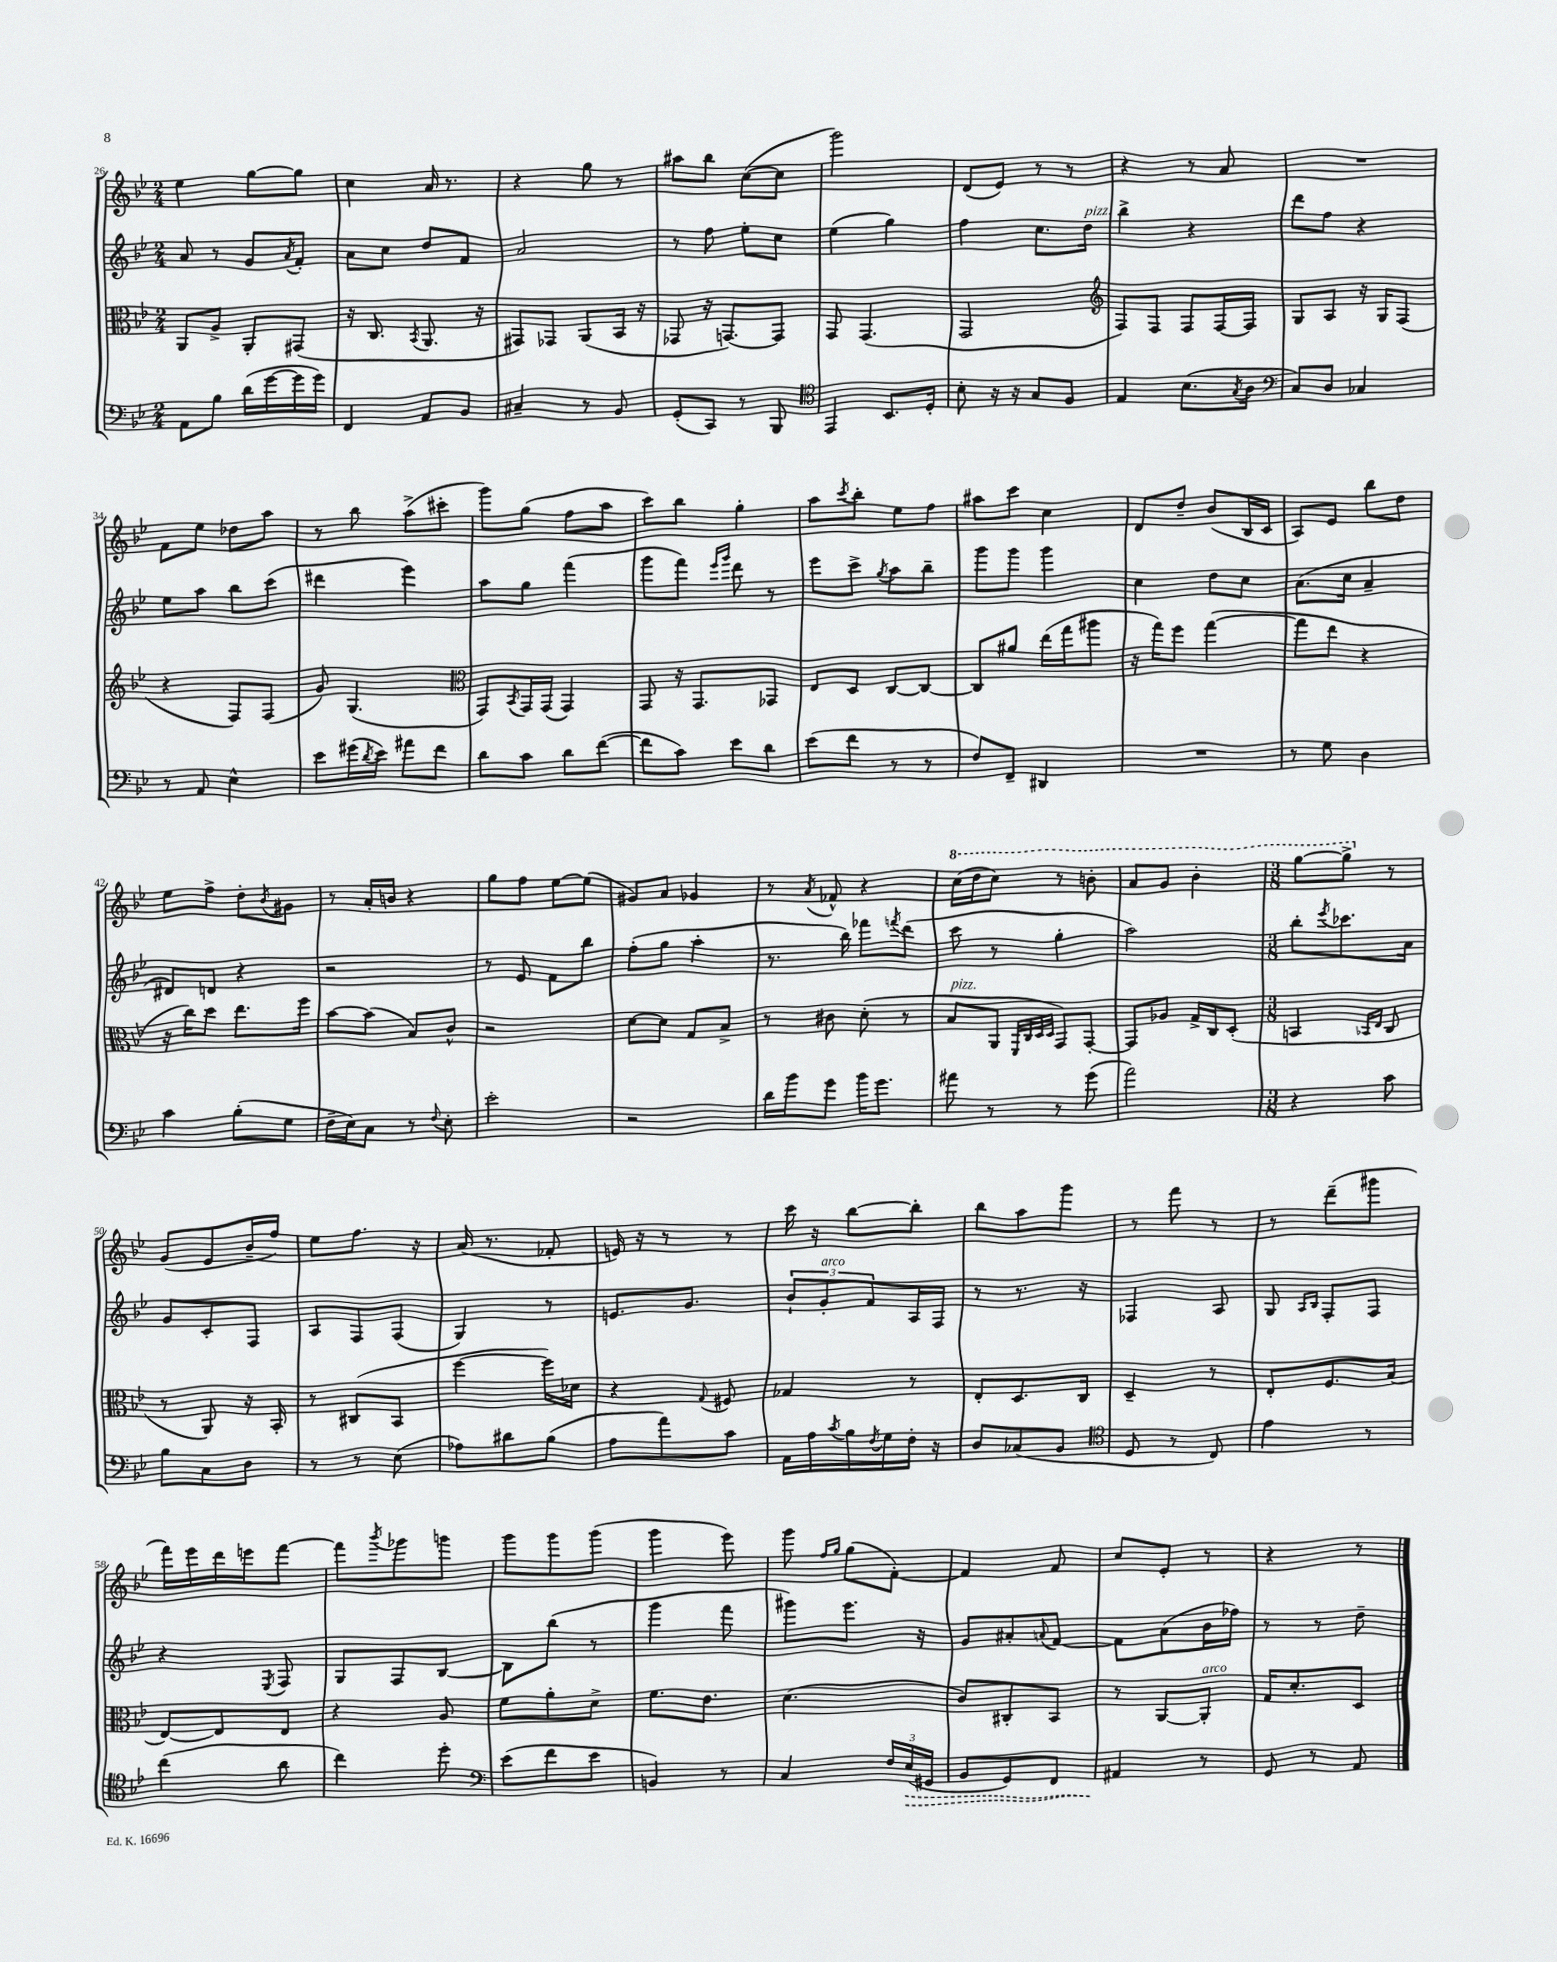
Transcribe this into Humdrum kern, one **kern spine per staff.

**kern	**kern	**kern	**kern
*staff4	*staff3	*staff2	*staff1
*clefF4	*clefC3	*clefG2	*clefG2
*k[b-e-]	*k[b-e-]	*k[b-e-]	*k[b-e-]
*M2/4	*M2/4	*M2/4	*M2/4
8AA	8AA	8a	4ee-
8B-	8A^	8r	.
(16d	8AA'	8g	[8gg
[16g	.	.	.
.	.	8qa	.
16g]	(8GG#	8f'	8gg]
16g)	.	.	.
=	=	=	=
4FF	16r	8a	4cc
.	8.C	.	.
.	.	8cc	.
.	8qBB-	.	.
8AA	8.AA	8dd	16a
.	.	.	8.r
8BB-	.	8f	.
.	16r	.	.
=	=	=	=
4C#~	8GG#)	2a	4r
.	8GG-	.	.
8r	(8AA	.	8gg
8BB-	16BB-	.	8r
.	16r	.	.
=	=	=	=
(8GG'	8GG-	8r	8aa#
8CC)	16r	8ff	8bb-
.	[8.GG)	.	.
8r	.	8ee-'	([8cc
8BBB-	8GG]	8cc	8cc]
=	=	=	=
*clefC4	*	*	*
4EE-	8GG	(4ee-	2ggg)
.	(4.GG	.	.
8.BB-	.	4gg)	.
16D'	.	.	.
=	=	=	=
8B-'	2GG	4ff	(8d
16r	.	.	8e-)
16r	.	.	.
8G	.	8.cc	8r
8F	.	.	8r
.	.	16dd	.
=	=	=	=
*	*clefG2	*	*
4E-	8F)	4bb-^	4r
.	8F	.	.
(8.B-	8F	4r	8r
.	[16F	.	8a
8qG	.	.	.
16A	16F]	.	.
=	=	=	=
*clefF4	*	*	*
8C)	8G	8ddd	2r
8D	8A	8ff	.
4C-	16r	4r	.
.	16G	.	.
.	(8F	.	.
=	=	=	=
8r	4r	8ee-	8f
8AA	.	8aa	8ee-
4E-^^	8F)	8bb-	8dd-
.	(8F	(8ccc	8aa
=	=	=	=
8e-	8g)	4ddd#	8r
(16g#	(4.G	.	8bb-
8qd	.	.	.
16e-)	.	.	.
8a#	.	4eee-)	(8aa^
8f	.	.	8ccc#'
=	=	=	=
*	*clefC3	*	*
8d	8GG)	8aa	8ggg)
.	8qBB-	.	.
8c	16GG	8gg	(8gg
.	(16GG	.	.
8d	4GG)	(4fff	8ff
([8f	.	.	8aa
=	=	=	=
8f]	8GG	8ggg	8ccc)
8c)	16r	8fff)	8bb-
.	8.GG	.	.
.	.	16qqeee-	.
.	.	16qqggg	.
8e-	.	8ddd	4gg'
8d	8GG-	8r	.
=	=	=	=
(8e-	8E-	8eee-	8aa
.	.	.	8qccc
8f	8D	8ccc^	8bb-'
.	.	8qgg	.
8r	[8C	8aa	8ee-
8r	8C_	8bb-~	8ff
=	=	=	=
8F)	8C]	8ggg	8aa#
8FF~	8a#	8ggg	8ccc
4DD#	(16ee-	4ggg	4cc
.	16gg	.	.
.	8aa#	.	.
=	=	=	=
2r	16r	4cc	8d
.	16gg)	.	.
.	8ff	.	8dd~
.	([4gg	8dd	(8b-
.	.	8cc	16B-
.	.	.	16c
=	=	=	=
8r	8gg]	(8.a	8A)
8G	8ee-	.	8e-
.	.	16cc	.
4D	4r	4a~	8bb-
.	.	.	8dd
=	=	=	=
4c	16r	8d#)	8ee-
.	16cc)	.	.
.	8dd	8d	8ff^
(8B-'	8.ee-	4r	8dd'
.	.	.	8qb-
8G	.	.	8g#
.	16ff	.	.
=	=	=	=
16F~	[8b-	2r	8r
16E-)	.	.	.
8C	(8b-]	.	16a'
.	.	.	16b
8r	8B-)	.	4r
8qqF	.	.	.
8E-'	8c^^	.	.
=	=	=	=
2e-'	2r	8r	8gg
.	.	8e-	8ff
.	.	8f	[8ee-
.	.	8bb-	(8ee-]
=	=	=	=
2r	[8d	(8ff'	8g#)
.	8d]	8gg	8a
.	8G	4aa'	4g-
.	8B-^	.	.
=	=	=	=
16d	8r	8.r	8r
16b-	.	.	.
.	.	.	8qa
8g	8c#	.	8f-^^
.	.	16bb-)	.
16b-	(8d'	8fff-	4r
8.g	.	.	.
.	.	8qfff	.
.	8r	(8ddd	.
=	=	=	=
8a#	8B-	8ccc	(16ccc
.	.	.	16ddd
8r	8AA	8r	8ccc)
.	32qqFF	.	.
.	32qqC	.	.
.	32qqD	.	.
.	32qqD	.	.
8r	8GG)	4gg'	8r
(8g	[8GG'	.	8bb'
=	=	=	=
2a)	8GG]	2aa)	8aa
.	8A-	.	8gg
.	16G^	.	4bb-'
.	16C	.	.
.	(8D'	.	.
=	=	=	=
*M3/8	*M3/8	*M3/8	*M3/8
4r	4BB	8bb-'	[8ggg
.	.	8qeee-	.
.	.	8.ccc-	8ggg^]
.	16qqBB-	.	.
.	16qqE-	.	.
8c	8C	.	8r
.	.	16a	.
=	=	=	=
8B-	8r	8g	(8g
8C	8AA)	8c'	8e-
8D	16r	8F	16b-~
.	16BB-'	.	16ff)
=	=	=	=
8r	8r	8A	8ee-
8r	(8C#	8F	8.ff
(8E-	8BB-	(8F	.
.	.	.	16r
=	=	=	=
8A-)	[4ff	4G)	(16a
.	.	.	8.r
8d#	.	.	.
(8B-	16ff])	8r	8f-'
.	16d-	.	.
=	=	=	=
8A	4r	8.e	16e)
.	.	.	16r
8a)	.	.	8r
.	.	8.g	.
.	8qqG	.	.
8c	8F#	.	8r
=	=	=	=
16AA	4G-	12b-`	16ccc
16A	.	.	16r
.	.	12g'	.
8qc	.	.	.
16B-	.	.	[8bb-
.	.	12f	.
8qF	.	.	.
16G	.	.	.
16F'	8r	16A	8bb-']
16r	.	16F	.
=	=	=	=
8D	8E-'	8r	8bb-
(8C-	8.D	8.r	8aa
8BB-	.	.	8ggg
.	16C	16r	.
=	=	=	=
*clefC4	*	*	*
8D	4D~	4F-	8r
8r	.	.	8fff
8C)	8r	8A	8r
=	=	=	=
4e-	8E-'	8G	8r
.	.	16qqA	.
.	.	16qqB-	.
.	8.F	8F'	(8ddd~
8r	.	8F	8ggg#
.	(16B-	.	.
=	=	=	=
(4cc	[8E-)	4r	16fff)
.	.	.	16eee-
.	8E-]	.	16ddd
.	.	.	16eee
.	.	8qE-	.
8a	8E-	8F	[8fff
=	=	=	=
4cc)	4r	8G	8fff]
.	.	.	8qbbb-
.	.	8F	8ggg-
8dd'	8A	[8B-	8ggg
=	=	=	=
*clefF4	*	*	*
(8e-	8f	8B-]	8ggg
8f	8a'	(8bb-	8ggg
8e-	8d^	8r	(8ggg
=	=	=	=
4BB)	8.f	4ggg	4ggg
.	8.e-	.	.
8r	.	8fff	8eee-)
=	=	=	=
4C	(4.d	8ggg#)	8ggg
.	.	.	16qqff
.	.	.	16qqgg
.	.	8.eee-	(8gg
24F	.	.	[8f')
(24E-	.	.	.
.	.	16r	.
24GG#	.	.	.
=	=	=	=
8BB-	8c)	8g	4f]
8GG)	8C#'	8a#'	.
.	.	8qqa	.
8FF	8BB-	[8f	8f
=	=	=	=
4AA#	8r	8f]	8cc
.	[8AA	(8a	8e-'
8r	8AA']	16b-	8r
.	.	16ff-)	.
=	=	=	=
8GG	16G	8r	4r
.	8.d'	.	.
8r	.	8r	.
8AA	8D	8dd~	8r
==	==	==	==
*-	*-	*-	*-
